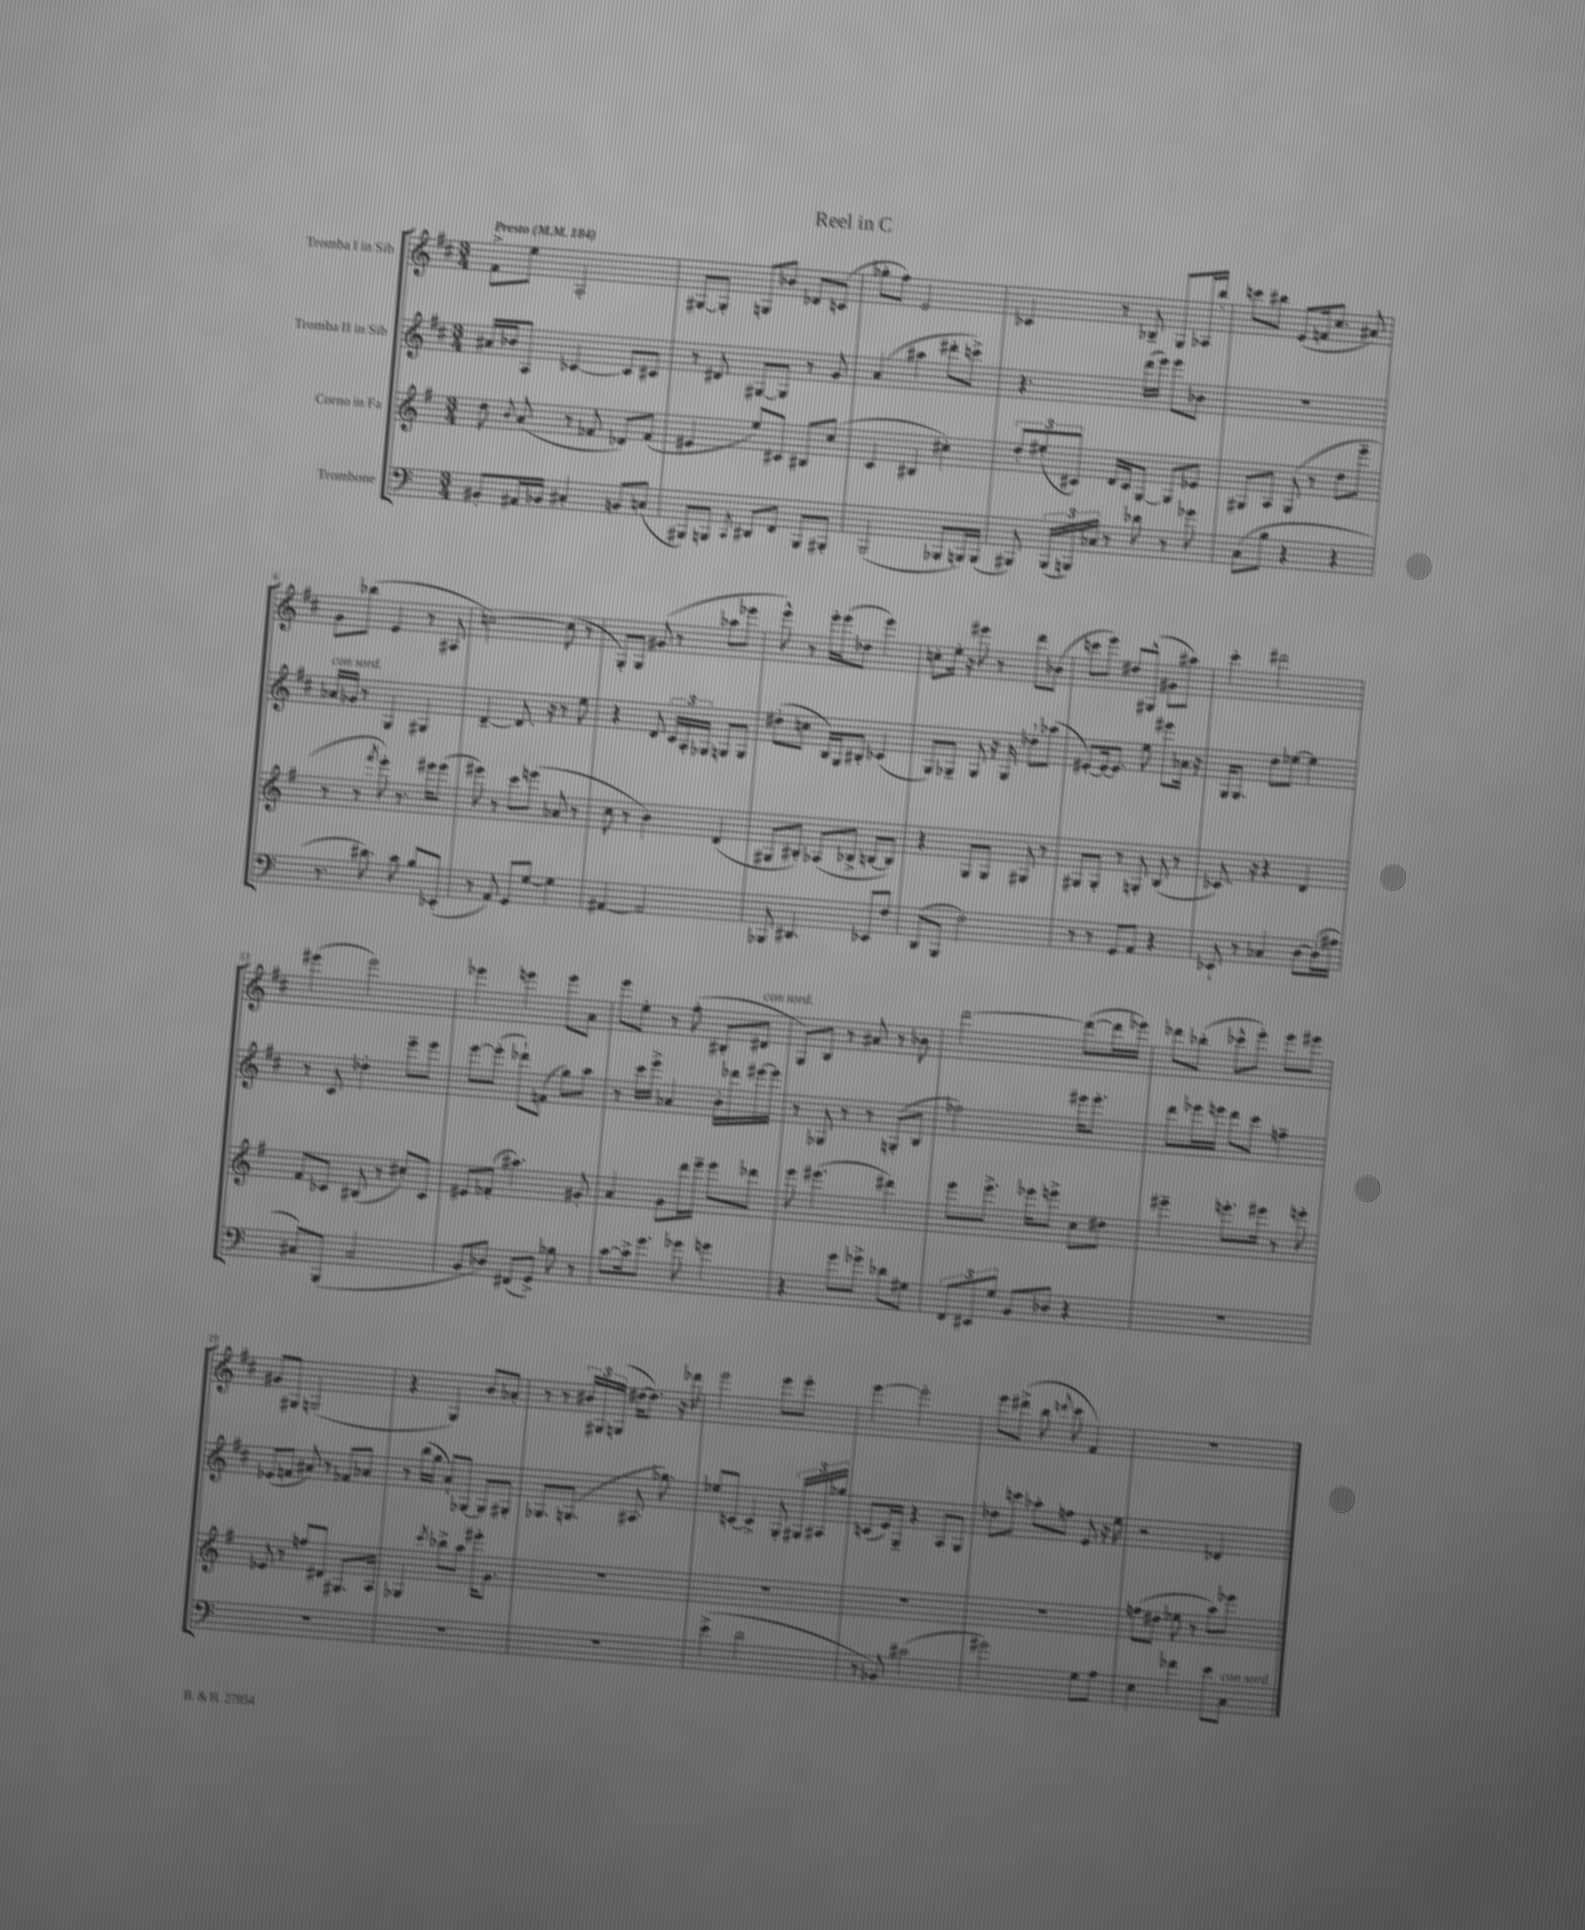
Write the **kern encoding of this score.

**kern	**kern	**kern	**kern
*part4	*part3	*part2	*part1
*staff4	*staff3	*staff2	*staff1
*I"Trombone	*I"Corno in Fa	*I"Tromba II in Sib	*I"Tromba I in Sib
*clefF4	*clefG2	*clefG2	*clefG2
*k[]	*k[f#]	*k[f#c#]	*k[f#c#]
*M3/4	*M3/4	*M3/4	*M3/4
*MM184	*MM184	*MM184	*MM184
=1	=1	=1	=1
!	!	!	!LO:TX:a:B:t=Presto
8BB#X'/L	8dd\	16a#X/LL	8f#^\L
.	.	16b-X/J	.
.	8qqb/	.	.
16AA#X/L	(8a/	8A/J	8ee\J
16BB-X/JJ	.	.	.
4C#X'/	8r	[4c-X/	2A'/
.	8f-X/	.	.
8BBn/L	8d-X/L)	8c-/L]	.
(8Cn/J	(8f-/J	8c#X/J	.
=2	=2	=2	=2
8BBB#X/L)	4e#X/	8r	[8G#X/L
8BBBn/J	.	8d#X/	8G#'/J]
8qCC/	.	.	.
8DD#X/L	8ee/L)	[8G#X/L	8Gn/L
8FF/J	8c#X/J	8G#/J]	8b-X/J
8BBB/L	8B#X/L	8r	8d-X/L
8BBB#X'/J	(8cc/J	8g/	(8cn/J
=3	=3	=3	=3
(2BBB/	4c/	(4a/	8gg-X'\L
.	.	.	8ff#\J)
.	4B#X/	4aa#X\	2e/
8BBB-X/L	4cc#X'\)	8ddd#X'\L	.
16BBBn/L)	.	8cccn^\J)	.
(16BBB/JJ	.	.	.
=4	=4	=4	=4
8BBB#X/)	12dd'/L	4.r	4c-X/
.	(12ee#X'/	.	.
(24BBB#/LL	.	.	.
24BBBn/)	12c#X/J)	.	.
24C-X/JJ	.	.	.
8r	16d/LL	.	8r
.	16c#/J	.	.
8d-X\	[8G/J	(16ddd\LL	8B-X~/
.	.	16eee\JJ)	.
8r	8G/L]	8eee\L	8G/L
8g-X\	8e-X/J	8b-X\J	16A-X/L
.	.	.	16bb'/JJ
=5	=5	=5	=5
(8C\L	8G#X/L	2.r	8cccn\L
8B\J	8A/J	.	8bb#X\J
4r	(8G#/	.	(8e/L
.	8r	.	16fn/k
.	.	.	8.cc#/J
4r	8dd\L	.	.
.	8eee~\J	.	8a#X/)
!!LO:LB:g=z
=6	=6	=6	=6
!	!	!LO:TX:a:i:t=con sord.	!
8.r	8r	16a-X/LL	8g\L
.	.	16g-X/JJ	.
.	8r	8r	(8bb-X\J
8.d#X\)	.	.	.
.	8qfff#/	.	.
.	8eee'\)	4G/	4e/
8c\	8.r	.	.
8B/L	.	4G#X/	8r
.	16eee#X\KL	.	.
(8EE-X'/J	(8eee#\J	.	8A#X/
=7	=7	=7	=7
8r	8eee#X\)	[4d~/	[2ccn\)
8AA/)	8r	.	.
8GG/L	8ccc\L	8.d/]	.
[8G/J	(8eeen\J	.	.
.	.	16r	.
4G\]	8a-X/	8r	(8cc\]
.	8r	8ee\	8r
=8	=8	=8	=8
[4AA#X/	8cc\	4r	8G'/L)
.	8r	.	8G/J
2AA#/]	4b\)	8d/	(8g#X/
.	.	24c#/LL	8r
.	.	24A'/	.
.	.	24G-X/JJ	.
.	(4d/	8Gn/L	8aa-X\L
.	.	8G/J	8eee-X\J
=9	=9	=9	=9
8BBB-X/	8G#X/L	(8dd#X'\L	8eee^^\)
4.DD#X/	8B#X'/J)	8ccn\J	8r
.	(8A-X/L	16B/LL)	16eee'\LL
.	.	16G/J	(16eee\J
.	8B-X^/J	8B#X'/J	8dd-X\J
8EE-X/L	[8Bn/L	(4c-X/	4eee\)
8F/J	8B/J])	.	.
=10	=10	=10	=10
(8DD/L	4r	8G/L)	8ccn'\L
8BBB/J	.	8G-X~/J	16ee'\Jk
.	.	.	16r
2F\)	8G/L	8G-/	8eee#X\
.	8G/J	16r	8r
.	.	16G-/	.
.	8G#X/	8dd-X`\L	8ddd\L
.	8r	(8aa-X\J	(8b-X\J
=11	=11	=11	=11
8r	8G#X/L	[8e#X'/L)	8cccn\L
8r	8G#'/J	16e#/k_	8eee\J)
.	.	8.e#/J]	.
8GG/L	8r	.	8dd#X/L
8AA/J	8Gn'/	8ee\	(8G#X^^/J
4r	(8B/	8eee#X\L	8g#X\L
.	8r	16a-X\Jk	8aa#X\J)
.	.	16r	.
=12	=12	=12	=12
8EE-X`/	8.c-X/)	16G/KL	4ccc#'\
.	.	8.G/J	.
8r	.	.	.
.	16r	.	.
4C-X/	4r	8dd\L	2ddd#X\
.	.	[8ee-X\J	.
[8D\L	4d/	4ee-\]	.
(16D'\L]	.	.	.
16A#X\JJ	.	.	.
!!LO:LB:g=z
=13	=13	=13	=13
8C#X/L)	8f#/L	8r	(4eee#X\
(8BBB/J	8c-X/J	8c#/	.
2C#/	(8B#X/	4dd-X'\	2eee#\)
.	8r	.	.
.	8cc#X'/L)	8eee~\L	.
.	8c-/J	8eee\J	.
=14	=14	=14	=14
8BB/L	8e#X/L	[8eee\L	4eee-X\
8D-X/J)	(8f-X'/J	(8eee'\J]	.
(8FF#X/L	4.aa#X\)	8ddd-X`\L)	4eeen\
8GG^/J)	.	(8fn\J	.
8B-X\	.	8gg\L)	8eee\L
8r	8g#X'/	8aa\J	8a\J
=15	=15	=15	=15
[8c\L	4a/	8r	8eee\L
16c^\k]	.	16ccc#\LL	8ee'\J
8.g\J	.	16eee^\JJ	.
.	8g\L	4a-X/	8r
8g-X\	16ddd\L	.	(8ff#'\
.	16eee~\JJ	.	.
4gn\	8eee\L	16b'\LL	8B#X'/L
.	.	16ddd-X\	.
!	!	!	!LO:TX:a:i:t=con sord.
.	8ddd-X\J	[16eee#X\	8d#X/J
.	.	16eee#\JJ]	.
=16	=16	=16	=16
4r	8eee\	8r	8G/L)
.	(4.eee#X\	8G-X/	8B/J
8g\L	.	8r	8r
8g-X^\J	.	8r	8a#X/
8d-X\L	4ddd#X\)	(8Gn'/L	8r
8G#X\J	.	8B/J	8b-X\
=17	=17	=17	=17
12FF/L	8eee\L	2ff-X\)	[2ddd\
12EE#X/	.	.	.
.	8.eee^\J	.	.
12G/J	.	.	.
8BB/L	.	.	.
.	16eee-X\KL	.	.
8D-X/J	8eeen^\J	.	.
4r	8cc\L	16eee#X\KL	(8ddd\L_
.	.	8.eee#'\J	.
.	8dd#X\J	.	16ddd\L]
.	.	.	16eee-X\JJ)
=18	=18	=18	=18
2.r	4eee#X~\	8ddd\L	8ddd-X\L
.	.	16eee-X\L	(8bb-X'\J
.	.	16eeen\JJ	.
.	8.eeen'\L	8ddd\L	8ccc-X^^\L
.	.	8ccc#\J	8eee'\J)
.	16eee#X\Jk	.	.
.	8r	4ffn~\	8eee\L
.	8eeen'\	.	8eee#X\J
!!LO:LB:g=z
=19	=19	=19	=19
2.r	8e-X/	(8e-X/L	8g#X/L
.	8r	8fn/J	8G#X/J
.	8ffn/L	8a#X/)	(2Gn/
.	8d#X/J	8r	.
.	8.G#X/L	8f-X/L	.
.	.	8a-X/J	.
.	16A/Jk	.	.
=20	=20	=20	=20
2.r	4G-X/	8r	4r
.	.	(16bb\LL	.
.	.	16gg\JJ	.
.	8qccc/	.	.
.	8bb-X^\L	8a`/L)	4G/)
.	8aa\J	[8G-X/J	.
.	16eee#X'\KL	8G-/L]	8b/L
.	8.g\J	.	.
.	.	8G#X'/J	8a-X'/J
=21	=21	=21	=21
2.r	2.r	8.G-X/L	8r
.	.	.	8r
.	.	(8.Gn/J	.
.	.	.	24b#X/LL
.	.	.	24G#X/
.	.	.	(24Gn/JJ
.	.	8.A#X/	[16dd#X\KL
.	.	.	8.dd#\J])
.	.	8.gg-X\)	.
.	.	.	16r
.	.	.	16ddd-X\
=22	=22	=22	=22
(4e^\	2.r	8ee-X/L	2eee\
.	.	[8cn/J	.
2d\	.	4c^/]	.
.	.	8G'/	8eee\L
.	.	24G#X/LL	8eee'\J
.	.	24A#X/	.
.	.	24gg-X/JJ	.
=23	=23	=23	=23
8r	2.r	(8cn/L	[4eee\
8BB-X/)	.	16e/L)	.
.	.	16G~/JJ	.
(2c#X\	.	4r	2eee'\]
.	.	8A/L	.
.	.	8G/J	.
=24	=24	=24	=24
2g#X\)	2.r	8dd-X\L	8eee\L
.	.	8cccn\J	(8ddd#X^\J
.	.	8aa-X'\L	8bb\
.	.	.	8qqdddn/
.	.	8ffn\J	8ccc#\
8G\L	.	8e/	4f#/)
8A\J	.	16r	.
.	.	16ee\	.
=25	=25	=25	=25
4E\	(8ffn\L	2r	2.r
.	8dd#X\J	.	.
4f-X\	8ee-X\	.	.
.	8r	.	.
8e\L	8aa\L)	4d-X/	.
!LO:TX:a:i:t=con sord.	!	!	!
8C\J	8eee-X\J	.	.
==	==	==	==
*-	*-	*-	*-
